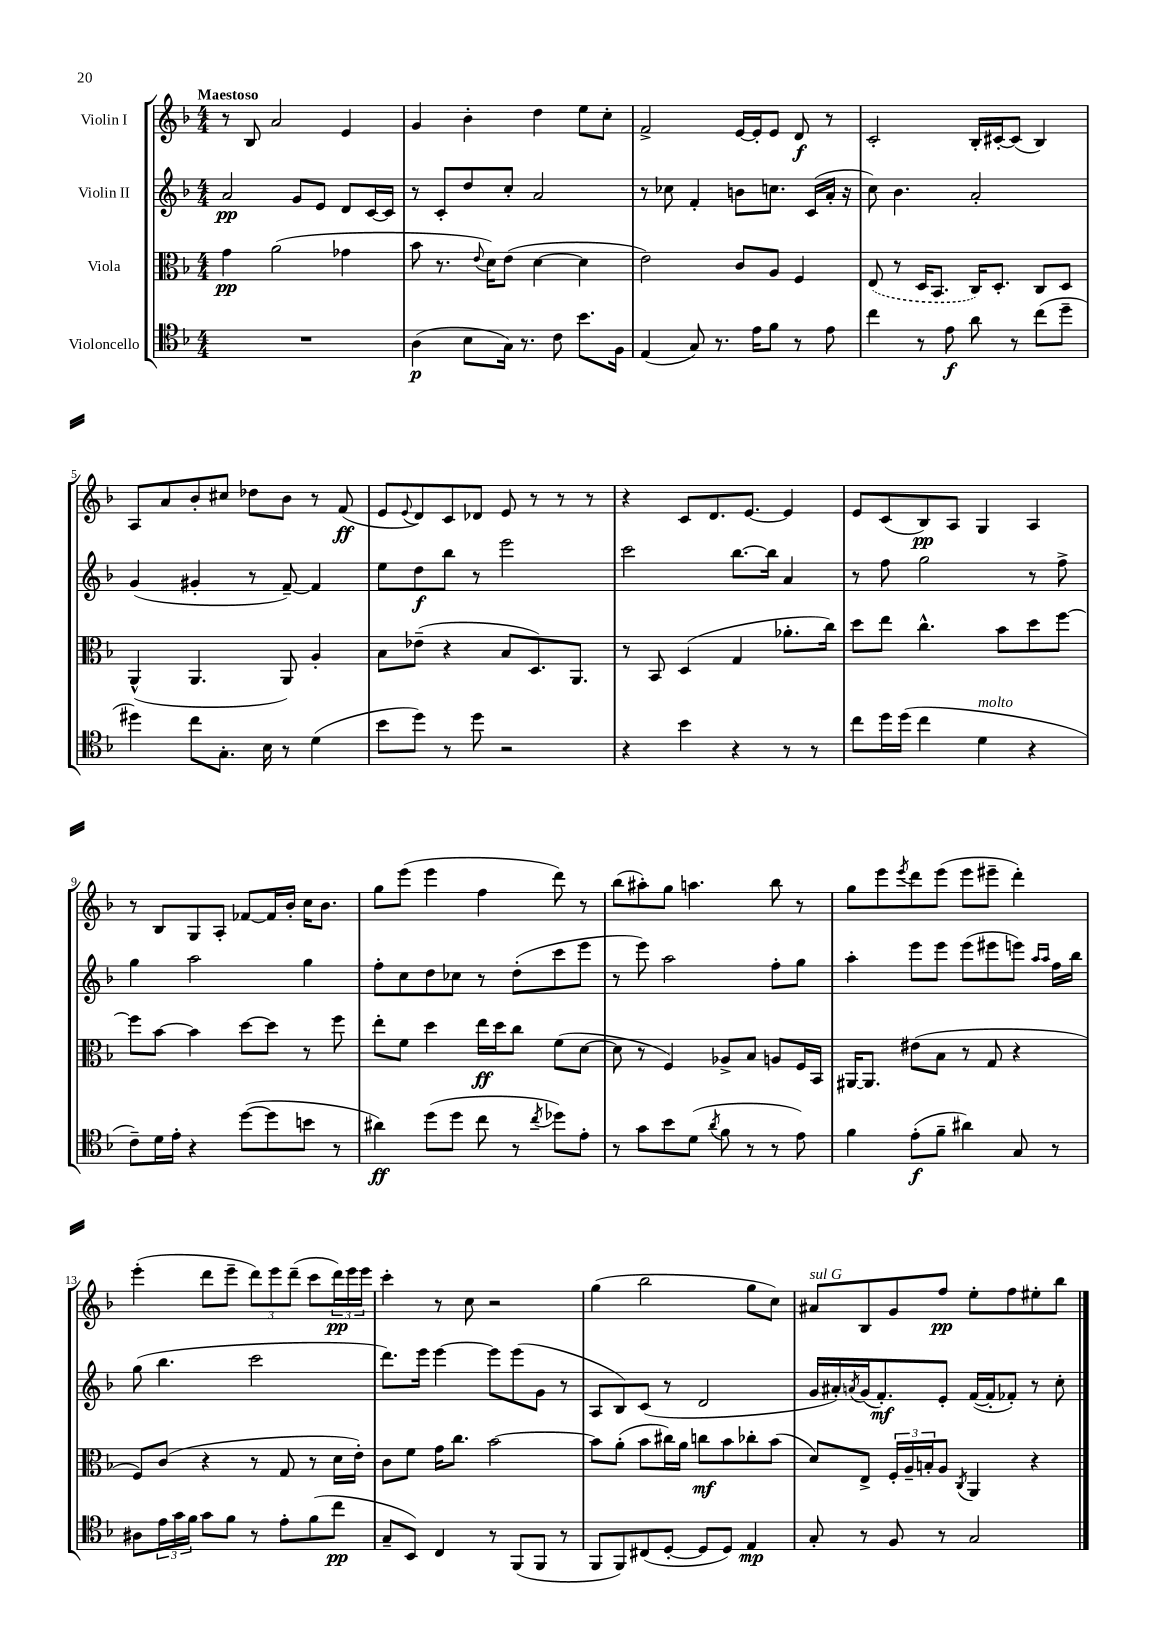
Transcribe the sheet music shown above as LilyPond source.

<<
\new StaffGroup <<
\new Staff = "s0" \with { instrumentName = "Violin I" } {
    \clef treble \key f \major \numericTimeSignature \time 4/4 \tempo "Maestoso"
    r8 bes8 a'2 e'4 |
    g'4 bes'4-. d''4 e''8 c''8-. |
    f'2-> e'16~ e'16-. e'8 d'8\f r8 |
    c'2-. bes16-. cis'16~-. cis'8( bes4) |
    a8 a'8 bes'8-. cis''8 des''8 bes'8 r8 f'8\ff( |
    e'8 \appoggiatura { e'8 } d'8) c'8 des'8 e'8 r8 r8 r8 |
    r4 c'8 d'8. e'8.~ e'4 |
    e'8 c'8( bes8\pp) a8 g4 a4 |
    r8 bes8 g8 a8-. fes'8~ fes'16 bes'16-. c''16 bes'8. |
    g''8 e'''8( e'''4 f''4 d'''8) r8 |
    bes''8( ais''8-.) g''8 a''4. bes''8 r8 |
    g''8 e'''8 \acciaccatura { e'''8 } d'''8 e'''8( e'''8 eis'''8-- d'''4-.) |
    e'''4-.( d'''8 e'''8-- \tuplet 3/2 { d'''8) e'''8 d'''8--( } c'''8 \tuplet 3/2 { d'''16\pp) e'''16 e'''16 } |
    c'''4-. r8 c''8 r2 |
    g''4( bes''2 g''8 c''8) |
    ais'8^\markup { \italic "sul G" } bes8 g'8 f''8\pp e''8-. f''8 eis''8-. bes''8 \bar "|." |
}
\new Staff = "s1" \with { instrumentName = "Violin II" } {
    \clef treble \key f \major \numericTimeSignature \time 4/4
    a'2\pp g'8 e'8 d'8 c'16~ c'16 |
    r8 c'8-. d''8 c''8-. a'2 |
    r8 ces''8 f'4-. b'8 c''8. c'16( a'16-. r16 |
    c''8) bes'4. a'2-. |
    g'4( gis'4-. r8 f'8~--) f'4 |
    e''8 d''8\f bes''8 r8 e'''2 |
    c'''2 bes''8.~ bes''16 a'4 |
    r8 f''8 g''2 r8 f''8-> |
    g''4 a''2 g''4 |
    f''8-. c''8 d''8 ces''8 r8 d''8-.( c'''8 e'''8 |
    r8 e'''8) a''2 f''8-. g''8 |
    a''4-. e'''8 e'''8 e'''8( eis'''8 e'''8) \grace { a''16 a''16 } f''16 bes''16 |
    g''8( bes''4. c'''2 |
    d'''8.) e'''16 e'''4~ e'''8 e'''8( g'8 r8 |
    a8 bes8) c'8( r8 d'2 |
    g'16 ais'16-.) \acciaccatura { a'8 } g'16( f'8.-.\mf) e'8-. f'16~( f'16-. fes'8-.) r8 c''8-. \bar "|." |
}
\new Staff = "s2" \with { instrumentName = "Viola" } {
    \clef alto \key f \major \numericTimeSignature \time 4/4
    g'4\pp a'2( ges'4 |
    bes'8 r8. \appoggiatura { e'8 } d'16) e'8( d'4~ d'4 |
    e'2) c'8 a8 f4 |
    \once \slurDashed e8( r8 d16 bes,8. c16) d8.-. c8 d8 |
    a,4-^( a,4. a,8) a4-. |
    bes8 ees'8--( r4 bes8 d8.) a,8. |
    r8 bes,8 d4( g4 aes'8.-. c''16) |
    d''8 e''8 c''4.-^ bes'8 d''8 f''8~ |
    f''8 bes'8~ bes'4 d''8~ d''8 r8 f''8 |
    e''8-. f'8 d''4 e''16\ff d''16 c''8 f'8( d'8~ |
    d'8 r8 f4) aes8-> bes8 a8 f16 bes,16 |
    ais,16~ ais,8. eis'8( bes8 r8 g8 r4 |
    f8) c'8( r4 r8 g8 r8 d'16 e'16-.) |
    c'8 f'8 g'16 c''8. bes'2~ |
    bes'8 a'8-.( bes'8 cis''16) a'16 c''8\mf bes'8 ces''8-. bes'8( |
    d'8) e8-> \tuplet 3/2 { f16-. a16-- b16-. } a8 \acciaccatura { c8 } a,4 r4 \bar "|." |
}
\new Staff = "s3" \with { instrumentName = "Violoncello" } {
    \clef tenor \key f \major \numericTimeSignature \time 4/4
    R1 |
    a4\p( bes8 g16) r8. c'8 bes'8. f16 |
    e4( g8) r8. e'16 f'8 r8 e'8 |
    c''4 r8 e'8\f a'8 r8 c''8( d''8-- |
    dis''4) c''8 g8.-. bes16 r8 d'4( |
    bes'8 d''8) r8 d''8 r2 |
    r4 bes'4 r4 r8 r8 |
    c''8 d''16 d''16( c''4 d'4^\markup { \italic "molto" } r4 |
    c'8--) d'16 e'16-. r4 d''8~( d''8 b'8 r8 |
    ais'4\ff) d''8( d''8 c''8 r8 \acciaccatura { c''8 } des''8) e'8-. |
    r8 g'8 bes'8 d'8( \acciaccatura { a'8 } f'8 r8 r8 e'8) |
    f'4 e'8-.\f( f'8-- ais'4) g8 r8 |
    ais8 \tuplet 3/2 { e'16 g'16 f'16 } g'8 f'8 r8 e'8-. f'8( c''8\pp |
    g8-- bes,8) c4 r8 f,8( f,8 r8 |
    f,8 f,8) cis8( d8~-. d8 d8) e4\mp |
    g8-. r8 f8 r8 g2 \bar "|." |
}
>>
>>
